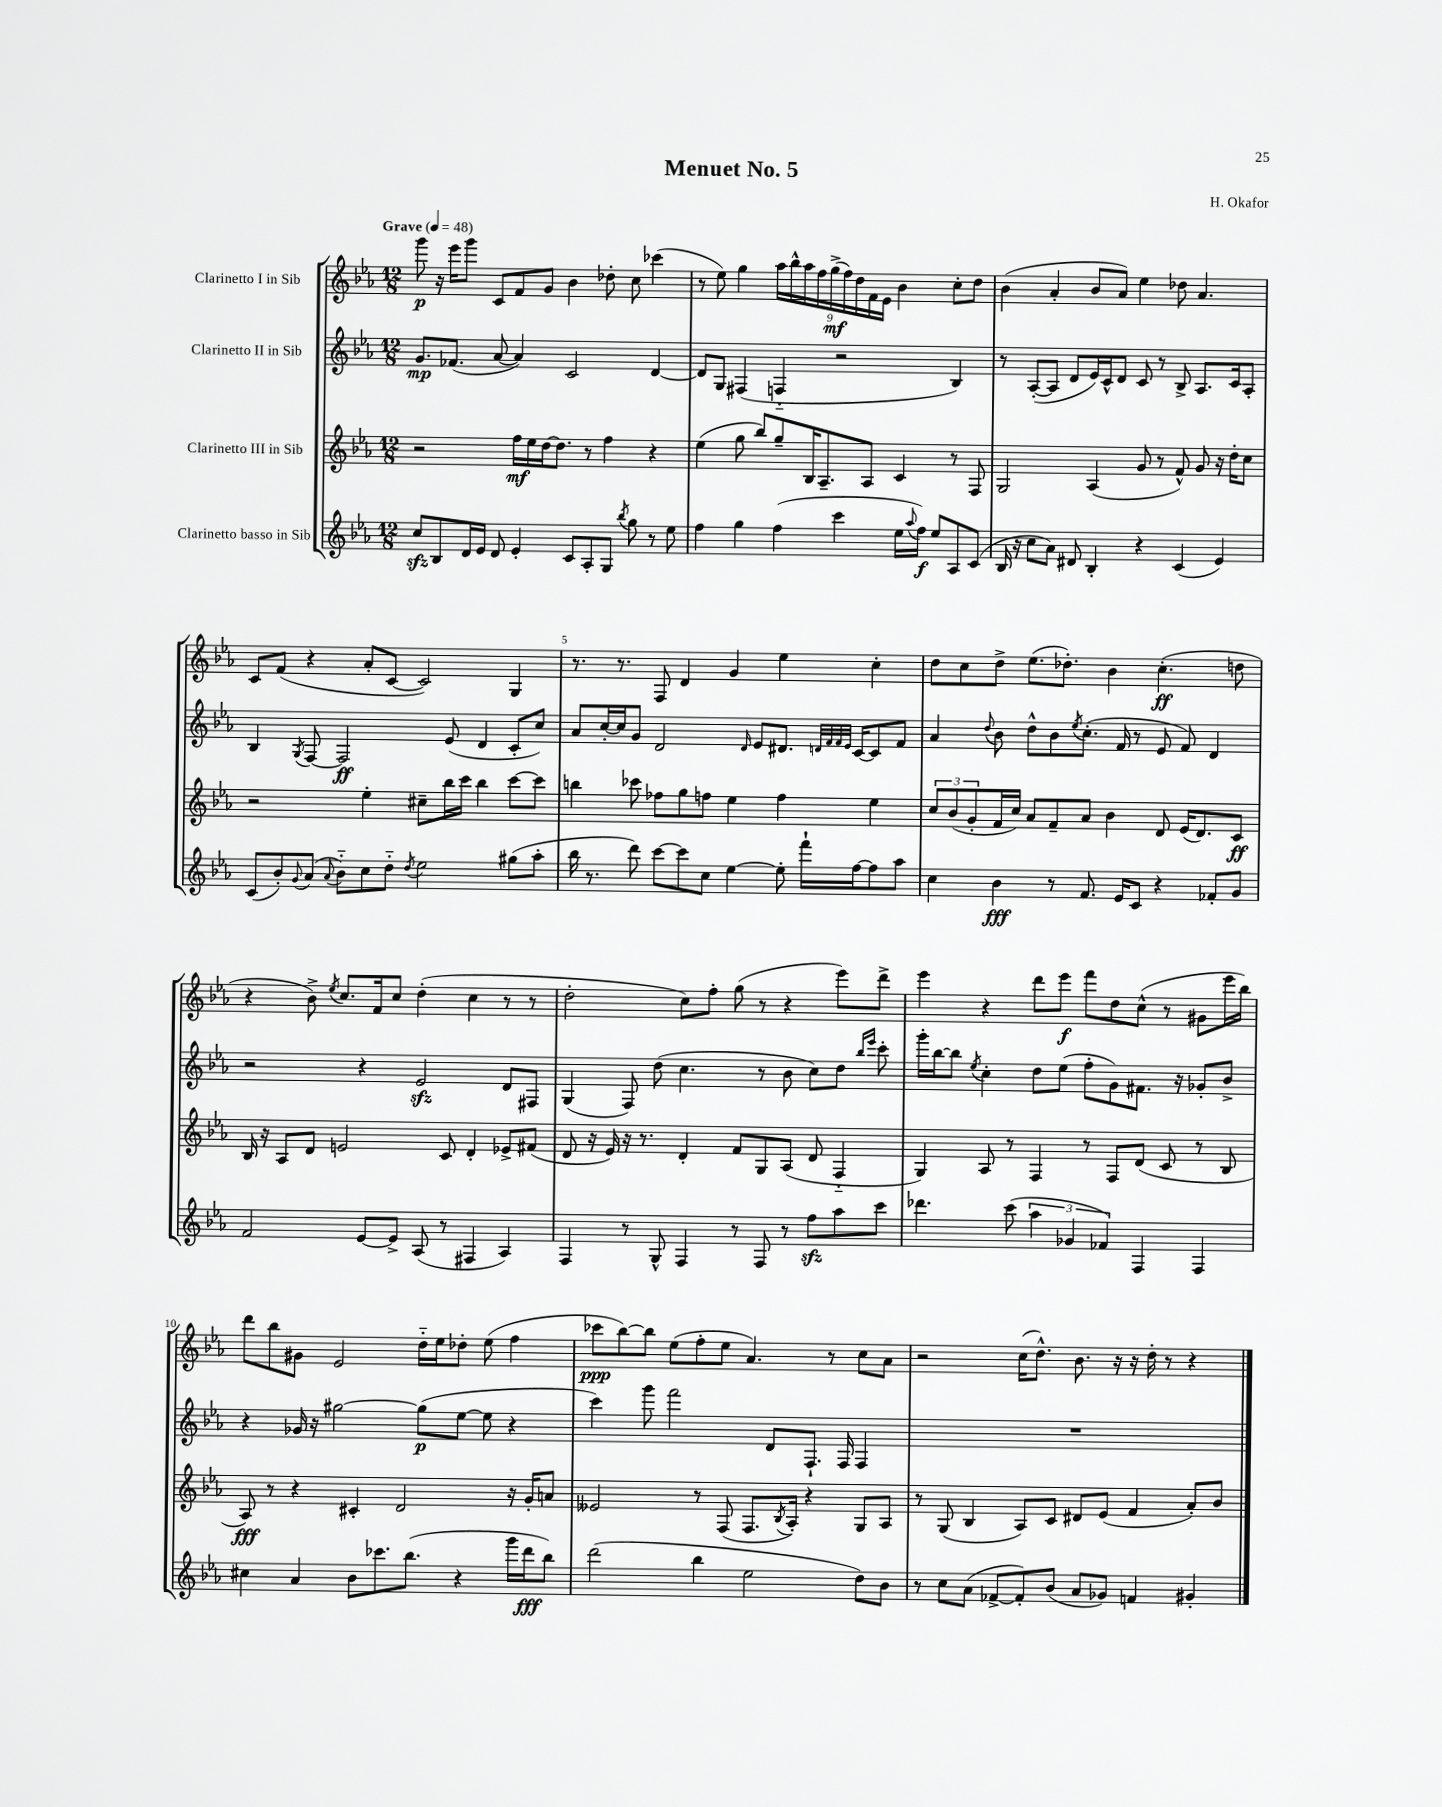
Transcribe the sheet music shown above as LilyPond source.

\header { title = "Menuet No. 5" composer = "H. Okafor" }
<<
\new StaffGroup <<
\new Staff = "s0" \with { instrumentName = "Clarinetto I in Sib" } {
    \clef treble \key ees \major \numericTimeSignature \time 12/8 \tempo "Grave" 4 = 48
    g'''8\p r16 ees'''16 g'''8 c'8 f'8 g'8 bes'4 des''8-. c''8 ces'''4( |
    r8 ees''8) g''4 \tuplet 9/8 { aes''16 bes''16-^ aes''16 f''16 g''16->\mf( f''16) d''16 f'16 ees'16 } bes'4 c''8-. d''8 |
    bes'4( aes'4-. bes'8 aes'8) ees''4 des''8 aes'4. |
    c'8 f'8( r4 aes'8-. c'8~ c'2) g4 |
    r8. r8. f8 d'4 g'4 ees''4 c''4-. |
    d''8 c''8 d''8-> ees''8.( des''8.-.) bes'4 c''4.-.\ff( d''8 |
    r4 bes'8->) \acciaccatura { ees''8 } c''8. f'16 c''8 d''4-.( c''4 r8 r8 |
    d''2-. c''8) f''8-. g''8( r8 r4 ees'''8) d'''8-> |
    ees'''4 r4 d'''8 ees'''8\f f'''8 d''8 c''8-^( r8 gis'8 ees'''16 bes''16) |
    d'''8 bes''8 gis'8 ees'2 d''16-_ ees''16 des''8-. ees''8( f''4 |
    ces'''8\ppp bes''8~) bes''8 ees''8( f''8-. ees''8 aes'4.) r8 c''8 aes'8 |
    r2 c''16( d''8.-^) bes'8. r16 r16 d''16-. r8 r4 \bar "|." |
}
\new Staff = "s1" \with { instrumentName = "Clarinetto II in Sib" } {
    \clef treble \key ees \major \numericTimeSignature \time 12/8
    g'8.\mp fes'8.( aes'8~ aes'4) c'2 d'4~ |
    d'8 g8 fis4( f4-_ r2 bes4) |
    r8 aes8~-.( aes8 d'8 ees'16) c'16-^ d'8 c'8 r8 bes8-> aes8. c'16 aes8-. |
    bes4 \acciaccatura { g8 } f8~ f2\ff ees'8( d'4 c'8-. c''8) |
    aes'8 c''16~-. c''16 g'8 d'2 \grace { d'16 } ees'8 dis'8. \grace { d'32 f'32 f'32 ees'32 } c'16~ c'8 f'8 |
    aes'4 \appoggiatura { d''8 } bes'8 d''8-^ bes'8 \acciaccatura { ees''8 } c''8.-.( f'16 r8 ees'8 f'8) d'4 |
    r2 r4 ees'2\sfz d'8 fis8 |
    g4( f8) d''8( c''4. r8 bes'8 c''8) d''8 \grace { bes''16 ees'''16 } c'''8-. |
    g'''16-. bes''16~ bes''8 \acciaccatura { ees''8 } c''4-. d''8 ees''8( f''8-. g'8) fis'8. r16 ges'8-. bes'8-> |
    r4 ges'16 r16 gis''2~ gis''8\p( ees''8~ ees''8 r4 |
    c'''4) g'''8 f'''2 d'8 f8.-! f16 f4 |
    R1. \bar "|." |
}
\new Staff = "s2" \with { instrumentName = "Clarinetto III in Sib" } {
    \clef treble \key ees \major \numericTimeSignature \time 12/8
    r2 f''16\mf ees''16 d''16~ d''8. r8 f''4 r4 |
    ees''4( g''8 bes''8) g''8-- bes16 aes8.-- aes8 c'4 r8 f8 |
    g2 aes4( g'8 r8 f'8-^) g'8 r16 d''16-. c''8 |
    r2 ees''4-. cis''8-- bes''16 c'''16 bes''4 c'''8~ c'''8 |
    b''4 ces'''8 fes''8 g''8 f''8 ees''4 f''4 ees''4 |
    \tuplet 3/2 { c''8 bes'8( g'8-. } f'16 c''16) aes'8 f'8-- aes'8 bes'4 d'8 ees'16( d'8.) c'8\ff |
    bes16 r16 aes8 d'8 e'2 c'8 d'4-. ees'8-> fis'8( |
    d'8 r16 ees'16) r16 r8. d'4-. f'8 g8 aes8( d'8 f4-_ |
    g4) aes8 r8 f4 r8 f8 d'8( c'8 r8 bes8 |
    aes8\fff) r8 r4 cis'4-. d'2 r16 g'16-. a'8 |
    eeses'2 r8 f8( f8. \acciaccatura { bes8 } aes16-.) r4 g8 aes8 |
    r8 g8( bes4 aes8) c'8 dis'8 ees'8( f'4 aes'8-.) bes'8 \bar "|." |
}
\new Staff = "s3" \with { instrumentName = "Clarinetto basso in Sib" } {
    \clef treble \key ees \major \numericTimeSignature \time 12/8
    c''8\sfz bes8 d'16 ees'16 d'8 ees'4-. c'8 aes8-. g8 \acciaccatura { bes''8 } g''8 r8 ees''8 |
    f''4 g''4 f''4( c'''4 ees''16 \appoggiatura { aes''8 } f''16\f) ees''8 aes8 c'8( |
    bes16 r16 c''8 aes'8) dis'8 bes4-. r4 c'4( ees'4) |
    c'8( bes'8-.) \appoggiatura { g'8 } aes'8( \appoggiatura { aes'8 } bes'8-_) c''8 d''8-_ \acciaccatura { d''8 } ees''2 gis''8( aes''8-. |
    bes''16 r8. d'''8) c'''8~ c'''8 c''8 ees''4~ ees''8-. f'''16-! f''16~ f''8 aes''8 |
    c''4 bes'4\fff r8 f'8. ees'16 c'8 r4 fes'8-. g'8 |
    f'2 ees'8~ ees'8-> aes8( r8 fis4 aes4) |
    f4 r8 g8-^ f4 r8 f8 r8 f''8\sfz aes''8 c'''8 |
    des'''4. c'''8( \tuplet 3/2 { aes''4 ges'4 fes'4) } f4 f4 |
    cis''4 aes'4 bes'8 ces'''8. bes''8.( r4 g'''16 d'''16\fff bes''8) |
    d'''2( bes''4 ees''2 d''8) bes'8 |
    r8 c''8 aes'8( fes'8~-> fes'8-.) bes'8( aes'8 ges'8) f'4 gis'4-. \bar "|." |
}
>>
>>
\layout { \context { \Score \override BarNumber.break-visibility = ##(#f #t #t) barNumberVisibility = #(every-nth-bar-number-visible 5) } }
